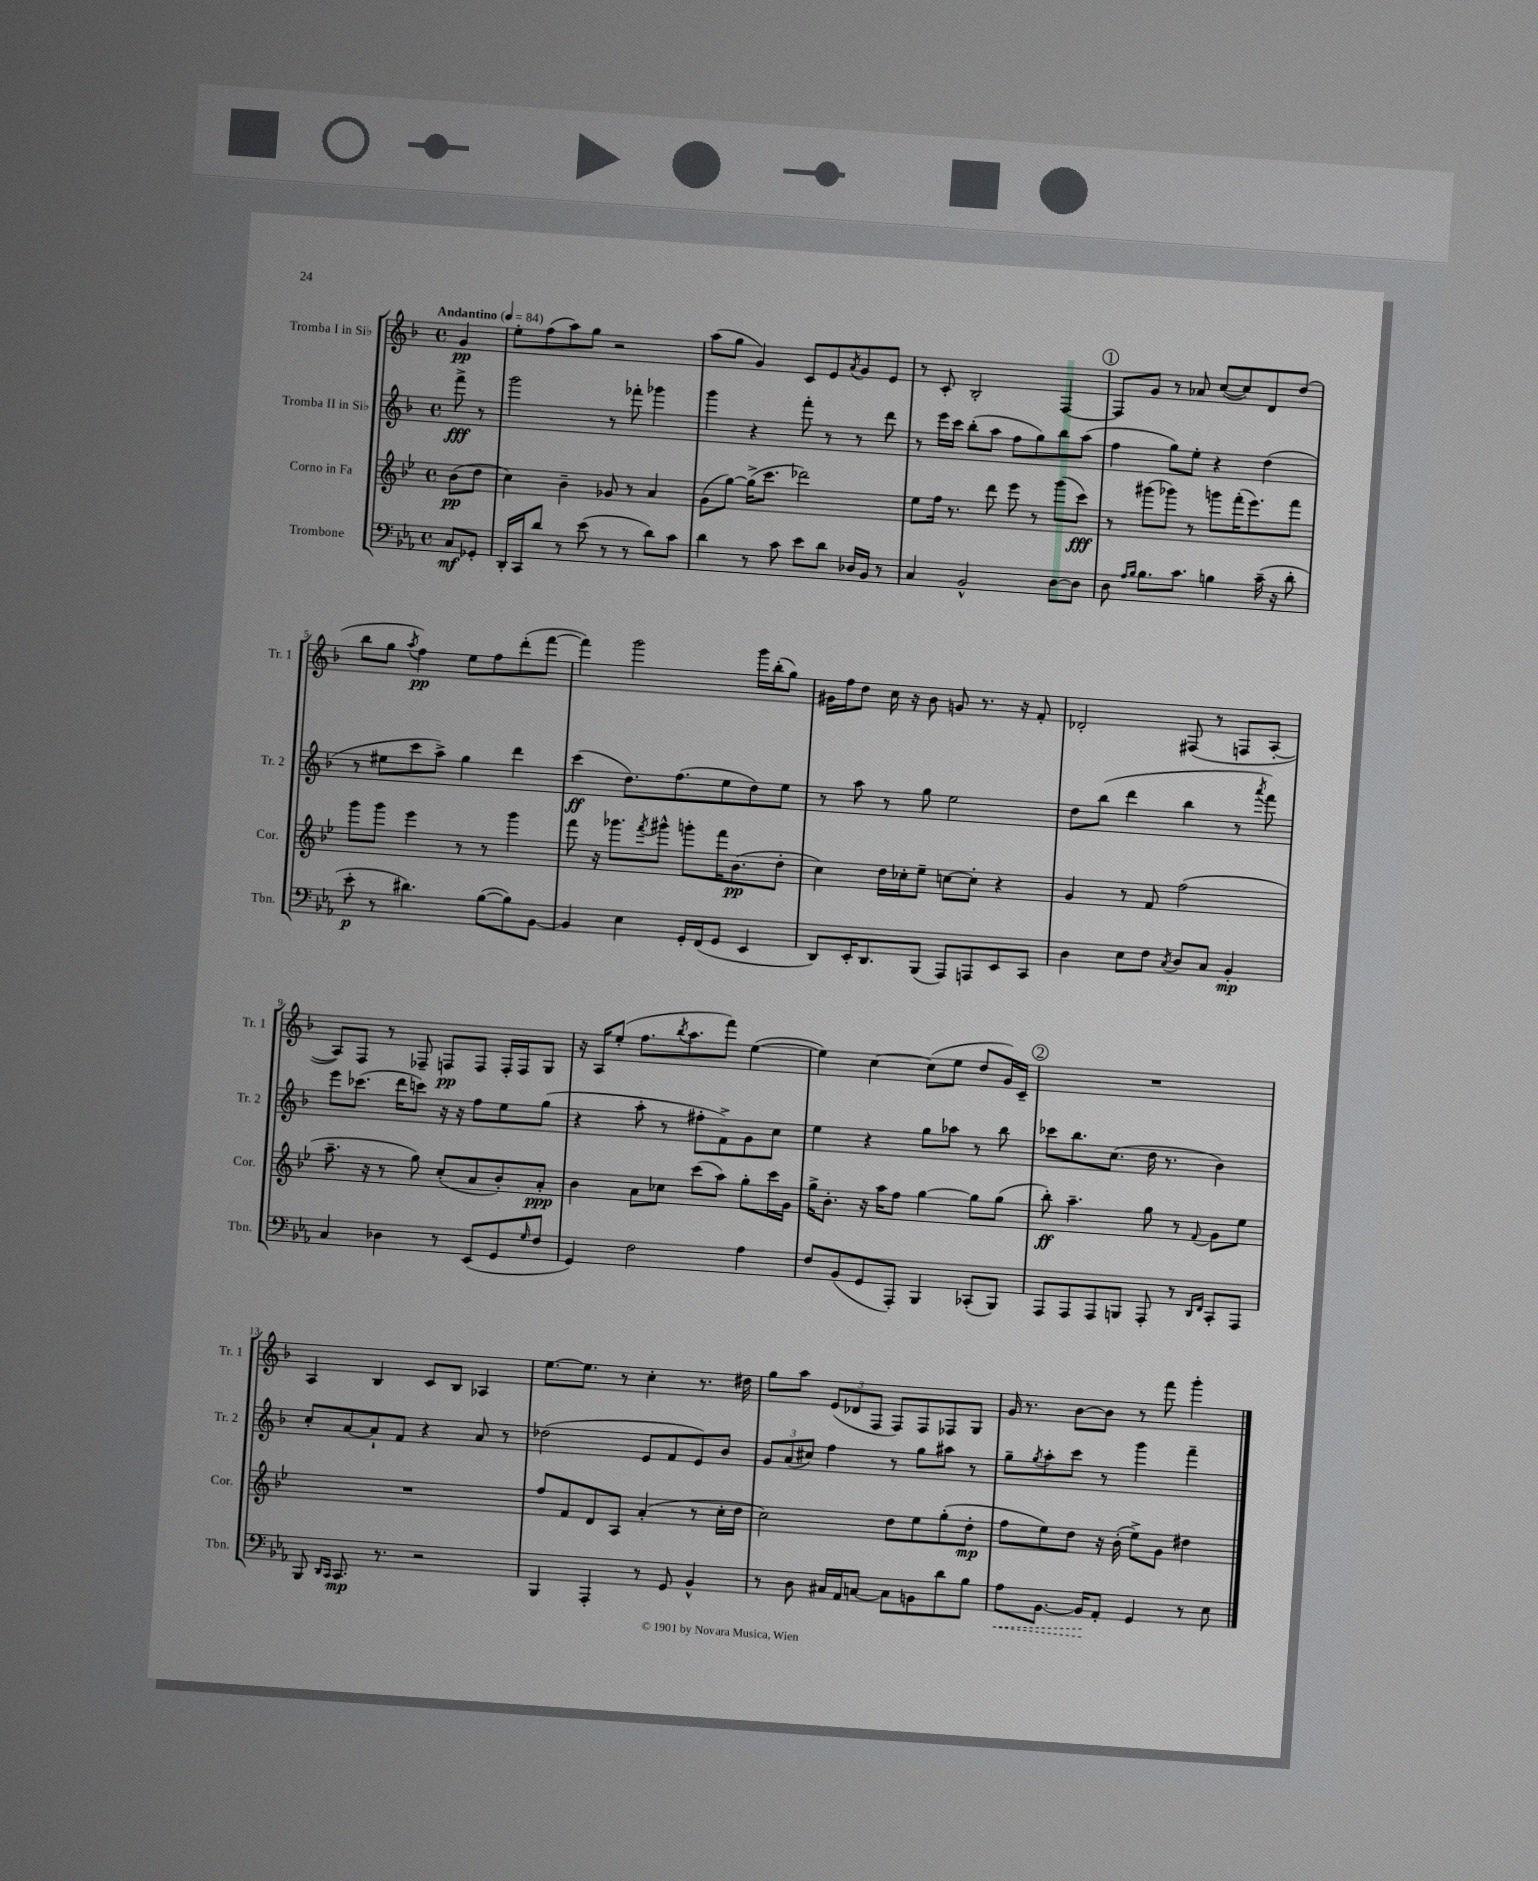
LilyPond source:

<<
\new StaffGroup <<
\new Staff = "s0" \with { instrumentName = "Tromba I in Sib" shortInstrumentName = "Tr. 1" } {
    \clef treble \key f \major \defaultTimeSignature \time 4/4 \partial 4 \tempo "Andantino" 4 = 84
    g'4\pp |
    e''8-. f''8( a''8) g''8 r2 |
    a''8( g''8 g'4) c'8 e'8 \acciaccatura { a'8 } g'8 e'8 |
    r8 c'8-. bes2-. f4~ |
    \mark \markup { \circle "1" } f8 g'8 r8 aes'8 c''8~( c''8) d'8 d''8( |
    bes''8 g''8 \acciaccatura { a''8 } f''4\pp) e''8 f''8 d'''8-.( f'''8~ |
    f'''4) g'''2 g'''16 bes''16-.( g''8) |
    gis'16 f''16 d''8 c''16 r16 bes'8 g'8 r8. r16 f'8-. |
    des'2-. fis8( r8 f8 a8~-. |
    a8) f8 r8 fes8-- f8\pp f8 f16-. f16 g8 |
    r16 a16 e''8-.( f''8. \acciaccatura { bes''8 } a''8. f'''8) e''4~( |
    e''4) c''4~ c''8( e''8 d''8 g'16) c'16-- |
    \mark \markup { \circle "2" } R1 |
    a4 bes4 c'8 bes8 aes4 |
    e''8.~ e''8. r8 c''4-. r8. dis''16 |
    g''8 a''8 \tuplet 3/2 { e'8( des'8 f8 } f8) f8 fes8 g8 |
    g'16 r8. bes'8~ bes'8 r8 f'''8 g'''4-. \bar "|." |
}
\new Staff = "s1" \with { instrumentName = "Tromba II in Sib" shortInstrumentName = "Tr. 2" } {
    \clef treble \key f \major \defaultTimeSignature \time 4/4 \partial 4
    f'''8->\fff r8 |
    g'''2 r8 fes'''8-. ges'''4 |
    g'''4 r4 f'''8-. r8 r8 d'''8 |
    r8 e'''16 c'''16 bes''8-.( a''8 f''8 g''8) bes''8 a''8( |
    \mark \markup { \circle "1" } f''4 g''8) e''8-. r4 d''4( |
    r8 eis''8 c'''8 a''8->) g''4 d'''4 |
    c'''4\ff( d''8.) f''8.( e''8 d''8) e''8 |
    r8 a''8 r8 g''8 e''2 |
    d''8 bes''8( d'''4 bes''4 r8 \acciaccatura { a'''8 } f'''8) |
    e'''8 ces'''8.( d'''16 c'''8) r16 r16 f''8 e''8 g''8( |
    r4 a''8-. r8 fis''8-. f'8->) g'8 c''8 |
    e''4 r4 g''8 aes''8 r8 bes''8 |
    \mark \markup { \circle "2" } ces'''8 bes''8. c''8.( d''16 r8. bes'4) |
    c''8-. a'8~ a'8-! f'8 r4 a'8 r8 |
    des''2( e'8 f'8 e'8) bes'8 |
    \tuplet 3/2 { g'8 a'8( cis''8) } f''4 r8 g''8 ais''8 r8 |
    g''8-- \acciaccatura { g''8 } a''8-. c'''8 r8 g'''4 f'''4-- \bar "|." |
}
\new Staff = "s2" \with { instrumentName = "Corno in Fa" shortInstrumentName = "Cor." } {
    \clef treble \key bes \major \defaultTimeSignature \time 4/4 \partial 4
    bes'8\pp( d''8 |
    c''4) bes'4-- ges'8 r8 a'4 |
    g'8( g''8~) g''16->( c'''8. des'''2) |
    ees''8 f''16 r8. d'''8 ees'''8 r8 g'''8( c'''8\fff) |
    \mark \markup { \circle "1" } r8 gis'''8( ges'''8) r8 g'''8 f'''16-.( ees'''8.) f'''8 |
    g'''8 g'''8 ees'''4 r8 r8 g'''4 |
    f'''8 r16 ges'''8. \acciaccatura { f'''8 } gis'''8-^ g'''8-. f'''16 bes'8.\pp( d''8-. |
    c''4) d''16 ces''16-. ees''8-- c''8~ c''8-. r4 |
    g'4 r8 f'8 f''2( |
    a''8.-- r16 r8 g''8) c''8-.( a'8 bes'8-.) a'8-.\ppp |
    bes'4 a'8 ces''8 c'''8( a''8) g''8-. c'''16 g'16 |
    g''16-> bes'8.-. r16 a''16 f''8 g''4~ g''8 g''8( |
    \mark \markup { \circle "2" } bes''8-.\ff) a''4.-- g''8 r8 \appoggiatura { f'8 } g'8 ees''8 |
    R1 |
    f''8 f'8 d'8 a8 a'4-.( r8 c''16-. d''16 |
    c''2) d''8 ees''8 g''8-.( d''8-.\mp |
    f''8 ees''8) d''8 r16 bes'16-.( ees''8->) g'8 dis''4 \bar "|." |
}
\new Staff = "s3" \with { instrumentName = "Trombone" shortInstrumentName = "Tbn." } {
    \clef bass \key ees \major \defaultTimeSignature \time 4/4 \partial 4
    c8\mf ges,8-. |
    d,16-. c,16 d'8 r8 ees'8( r8 r8 d'8) c'8 |
    d'4 r8 c'8 ees'8 d'8 des16 bes,16 r8 |
    c4 bes,2-^ d8~ d8 |
    \mark \markup { \circle "1" } d8 \grace { aes16 bes16 } bes8. c'8. b4 c'16--( r16 d'8-. |
    ees'8-.\p r8 dis'4.) bes8~( bes8) bes,8~ |
    bes,4 ees4 g,16-. f,16( g,8 ees,4 |
    d,8) ees,16-. d,8. bes,,8( aes,,8) a,,8 ees,8 c,8 |
    d4 ees8 f8 \acciaccatura { c8 } d8 c8 bes,4-.\mp |
    c4 des4 r8 ees,8( g,8 \grace { g16 } f8 |
    g,4) f2 aes4 |
    f8 bes,8( g,8 aes,,8-.) bes,,4 ces,8-.( bes,,8) |
    \mark \markup { \circle "2" } aes,,8 aes,,8 aes,,8 b,,8 aes,,8-. r8 \grace { d,16 f,16 } c,8-. aes,,8 |
    bes,,8 \grace { d,16 c,16 } c,8.\mp r8. r2 |
    bes,,4 aes,,4-. r8 g,8 bes,4-^ |
    r8 d8 cis16 aes,16 c8~ c8 b,8 d'8 bes8 |
    \once \override Hairpin.style = #'dashed-line aes8\< bes,8.~ bes,16\! aes,8-. g,4 r8 ees8 \bar "|." |
}
>>
>>
